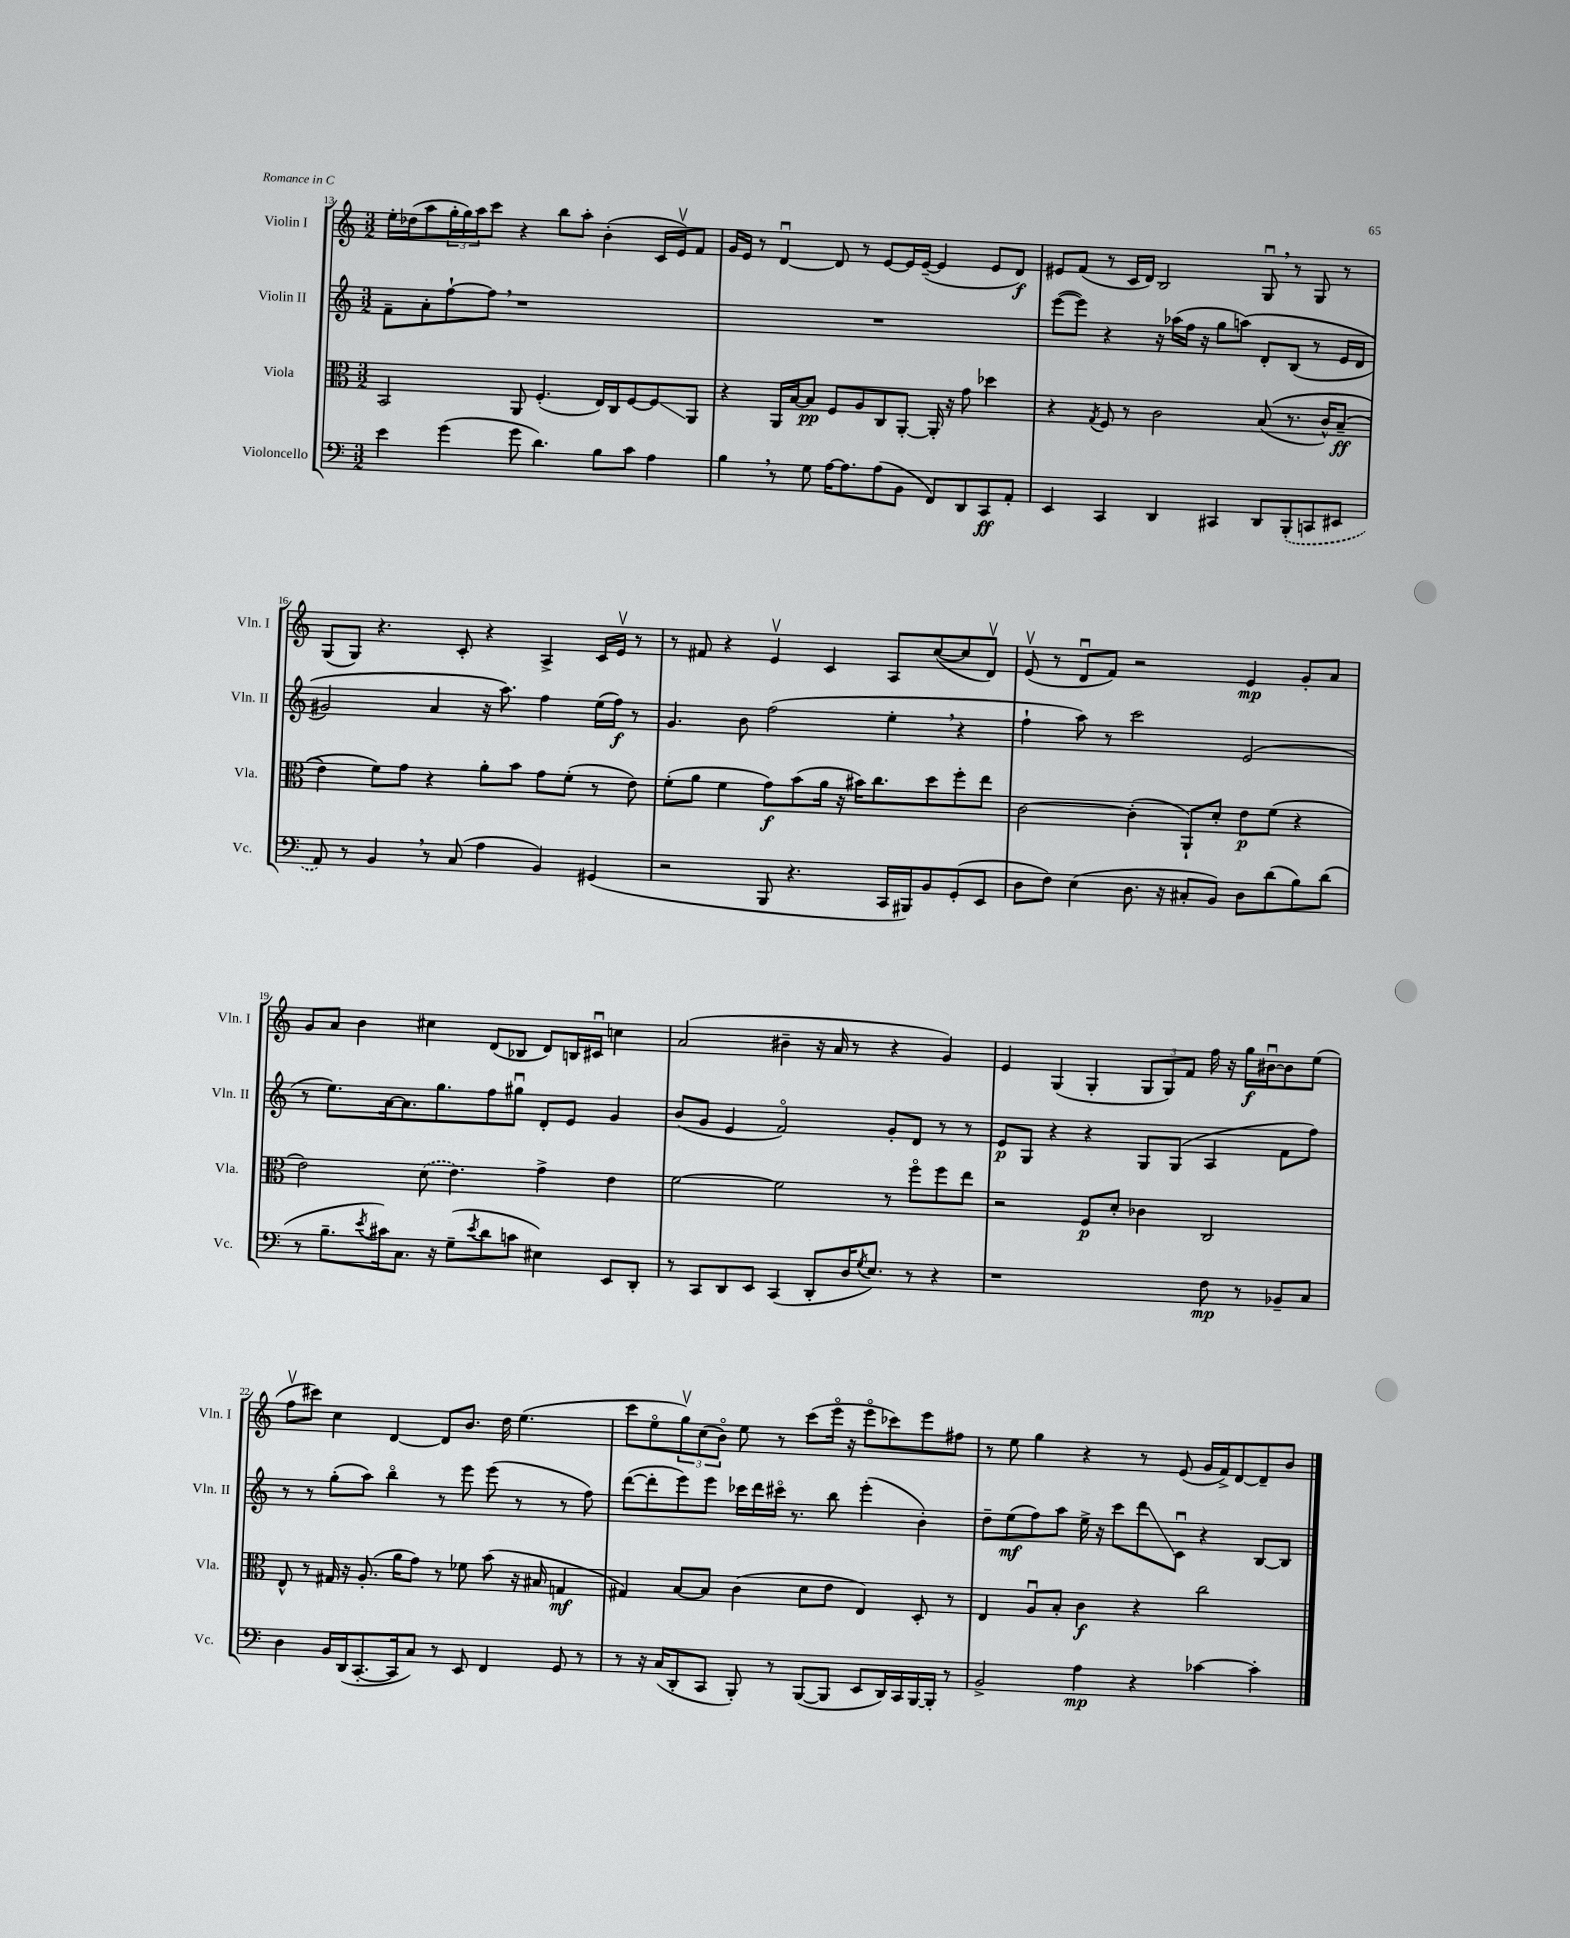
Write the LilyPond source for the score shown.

<<
\new StaffGroup <<
\new Staff = "s0" \with { instrumentName = "Violin I" shortInstrumentName = "Vln. I" } {
    \clef treble \key c \major \numericTimeSignature \time 3/2
    e''16-. des''16( a''8 \tuplet 3/2 { g''16-. g''16) a''16 } c'''8 r4 b''8 a''8-. b'4-.( c'16 e'16\upbow) f'8 |
    g'16 e'16 r8 d'4~\downbow d'8 r8 e'8~ e'16 e'16~--( e'4 e'8 d'8\f) |
    eis'8 f'8( r8 c'16 d'16) b2 g8\downbow \breathe r8 g8 r8 |
    g8( g8) r4. c'8-. r4 a4-> c'16 e'16\upbow r8 |
    r8 fis'8 r4 e'4\upbow c'4 a8 c''8~( c''8 d'8\upbow) |
    e'8\upbow( r8 d'8\downbow f'8) r2 e'4\mp g'8-. a'8 |
    g'8 a'8 b'4 cis''4 d'8( bes8 d'8) b16 cis'16\downbow c''4 |
    a'2( bis'4-- r16 a'16 r8 r4 g'4) |
    e'4 g4( g4-. \tuplet 3/2 { g8 g8) f'8 } f''16 r16 g''16\f bis'16~\downbow bis'8 e''8( |
    f''8\upbow cis'''8) c''4 d'4~ d'8 b'8. d''16 e''4.( |
    c'''8 e''8\flageolet \tuplet 3/2 { g''8\upbow) c''8( b'8\flageolet) } e''8 r8 c'''8( e'''16\flageolet r16 e'''8\flageolet ces'''8) e'''8 fis''8 |
    r8 e''8 g''4 r4 r8 e'8( g'16 f'16->) d'8~ d'8-- b'8 \bar "|." |
}
\new Staff = "s1" \with { instrumentName = "Violin II" shortInstrumentName = "Vln. II" } {
    \clef treble \key c \major \numericTimeSignature \time 3/2
    f'8-- a'8-. f''8~-! f''8 \breathe r1 |
    R1. |
    e'''8~( e'''8) r4 r16 aes''16( f''16 r16 g''8 a''8)\( d'8-. b8( r8 e'16 d'16 |
    gis'2) a'4 r16 a''8.\) f''4 e''16( f''16\f) r8 |
    g'4. b'8 f''2( e''4-. \breathe r4 |
    f''4-! a''8) r8 c'''2 e'2( |
    r8 e''8.) a'16~ a'8. g''8. f''8 gis''8\downbow d'8-. e'8 g'4 |
    b'8( g'8 e'4 f'2\flageolet) g'8-. d'8 r8 r8 |
    e'8\p g8 r4 r4 g8 g8( a4 f'8 f''8) |
    r8 r8 g''8-.( a''8) b''4\flageolet r8 e'''8 e'''8( r8 r8 f''8) |
    d'''8~( d'''8-. e'''8) e'''8 ces'''16 d'''16 cis'''16\flageolet r8. b''8 e'''4-.( b'4-.) |
    d''8-- e''8\mf( f''8) a''8 e''16-> r16 c'''8 d'''8\glissando c'8\downbow r4 b8~ b8 \bar "|." |
}
\new Staff = "s2" \with { instrumentName = "Viola" shortInstrumentName = "Vla." } {
    \clef alto \key c \major \numericTimeSignature \time 3/2
    b,2 a,8 f4.-.( e16) c16 f8~ f8\glissando a,8 |
    r4 a,16 b16~ b8\pp f8 a8 c8 a,8~-. a,16-. r16 g'8 des''4 |
    r4 \acciaccatura { g8 } f8 r8 c'2 b8(\( r8. c'16-^) b8--\ff( |
    e'4\) f'8) g'8 r4 a'8-. b'8 g'8 f'8-.( r8 e'8) |
    f'8-.( a'8 f'4 g'8\f) b'8( a'16 r16 bis'16) c''8. d''8 f''8-. e''8 |
    c'2~ c'4-.( a,8-!) d'8-. e'8\p f'8( r4 |
    e'2) \once \slurDashed d'8( e'4.) g'4-> e'4 |
    f'2~ f'2 r8 f''8\flageolet f''8 e''8 |
    r2 f8\p d'8-. ces'4 c2 |
    e8-^ r8 gis16 r16 a8.-.( a'16 g'8) r8 fes'8 b'8( r16 bis16 g4\mf |
    gis4) b8~ b8 c'4( d'8 e'8 e4) d8-. r8 |
    e4 a8\downbow b8-. c'4\f r4 c''2 \bar "|." |
}
\new Staff = "s3" \with { instrumentName = "Violoncello" shortInstrumentName = "Vc." } {
    \clef bass \key c \major \numericTimeSignature \time 3/2
    e'4 g'4( g'8 d'4.) b8 c'8 a4 |
    b4 \breathe r8 g8 a16~ a8. a8( b,8 f,8) d,8 c,8\ff a,8-. |
    e,4 c,4 d,4 cis,4 d,8 \once \slurDashed b,,8-.( c,8 eis,8 |
    a,8) r8 b,4 \breathe r8 c8( a4 b,4) gis,4( |
    r2 b,,8 r4. c,16 bis,,16) b,8 g,8-.( e,8 |
    d8 f8) e4( d8. r16 cis8-. b,8) d8 d'8( b8) d'8( |
    r8 b8.-- \acciaccatura { e'8 } cis'16) c8. r16 g8--( \acciaccatura { e'8 } d'8 c'8 eis4) e,8 d,8-. |
    r8 c,8 d,8 e,8 c,4( d,8-. d16 \acciaccatura { g8 } e8.) r8 r4 |
    r1 f8\mp r8 bes,8-- c8 |
    d4 b,16 d,16( c,8.~-. c,16 c8) r8 e,8 f,4 g,8 r8 |
    r8 r16 c16( d,8-. c,8 b,,8-.) r8 b,,8~( b,,8 e,8 d,16) c,16 b,,16~ b,,16-. r8 |
    b,2-> a4\mp r4 ces'4~ ces'4-. \bar "|." |
}
>>
>>
\layout { \context { \Score currentBarNumber = #13 } }
